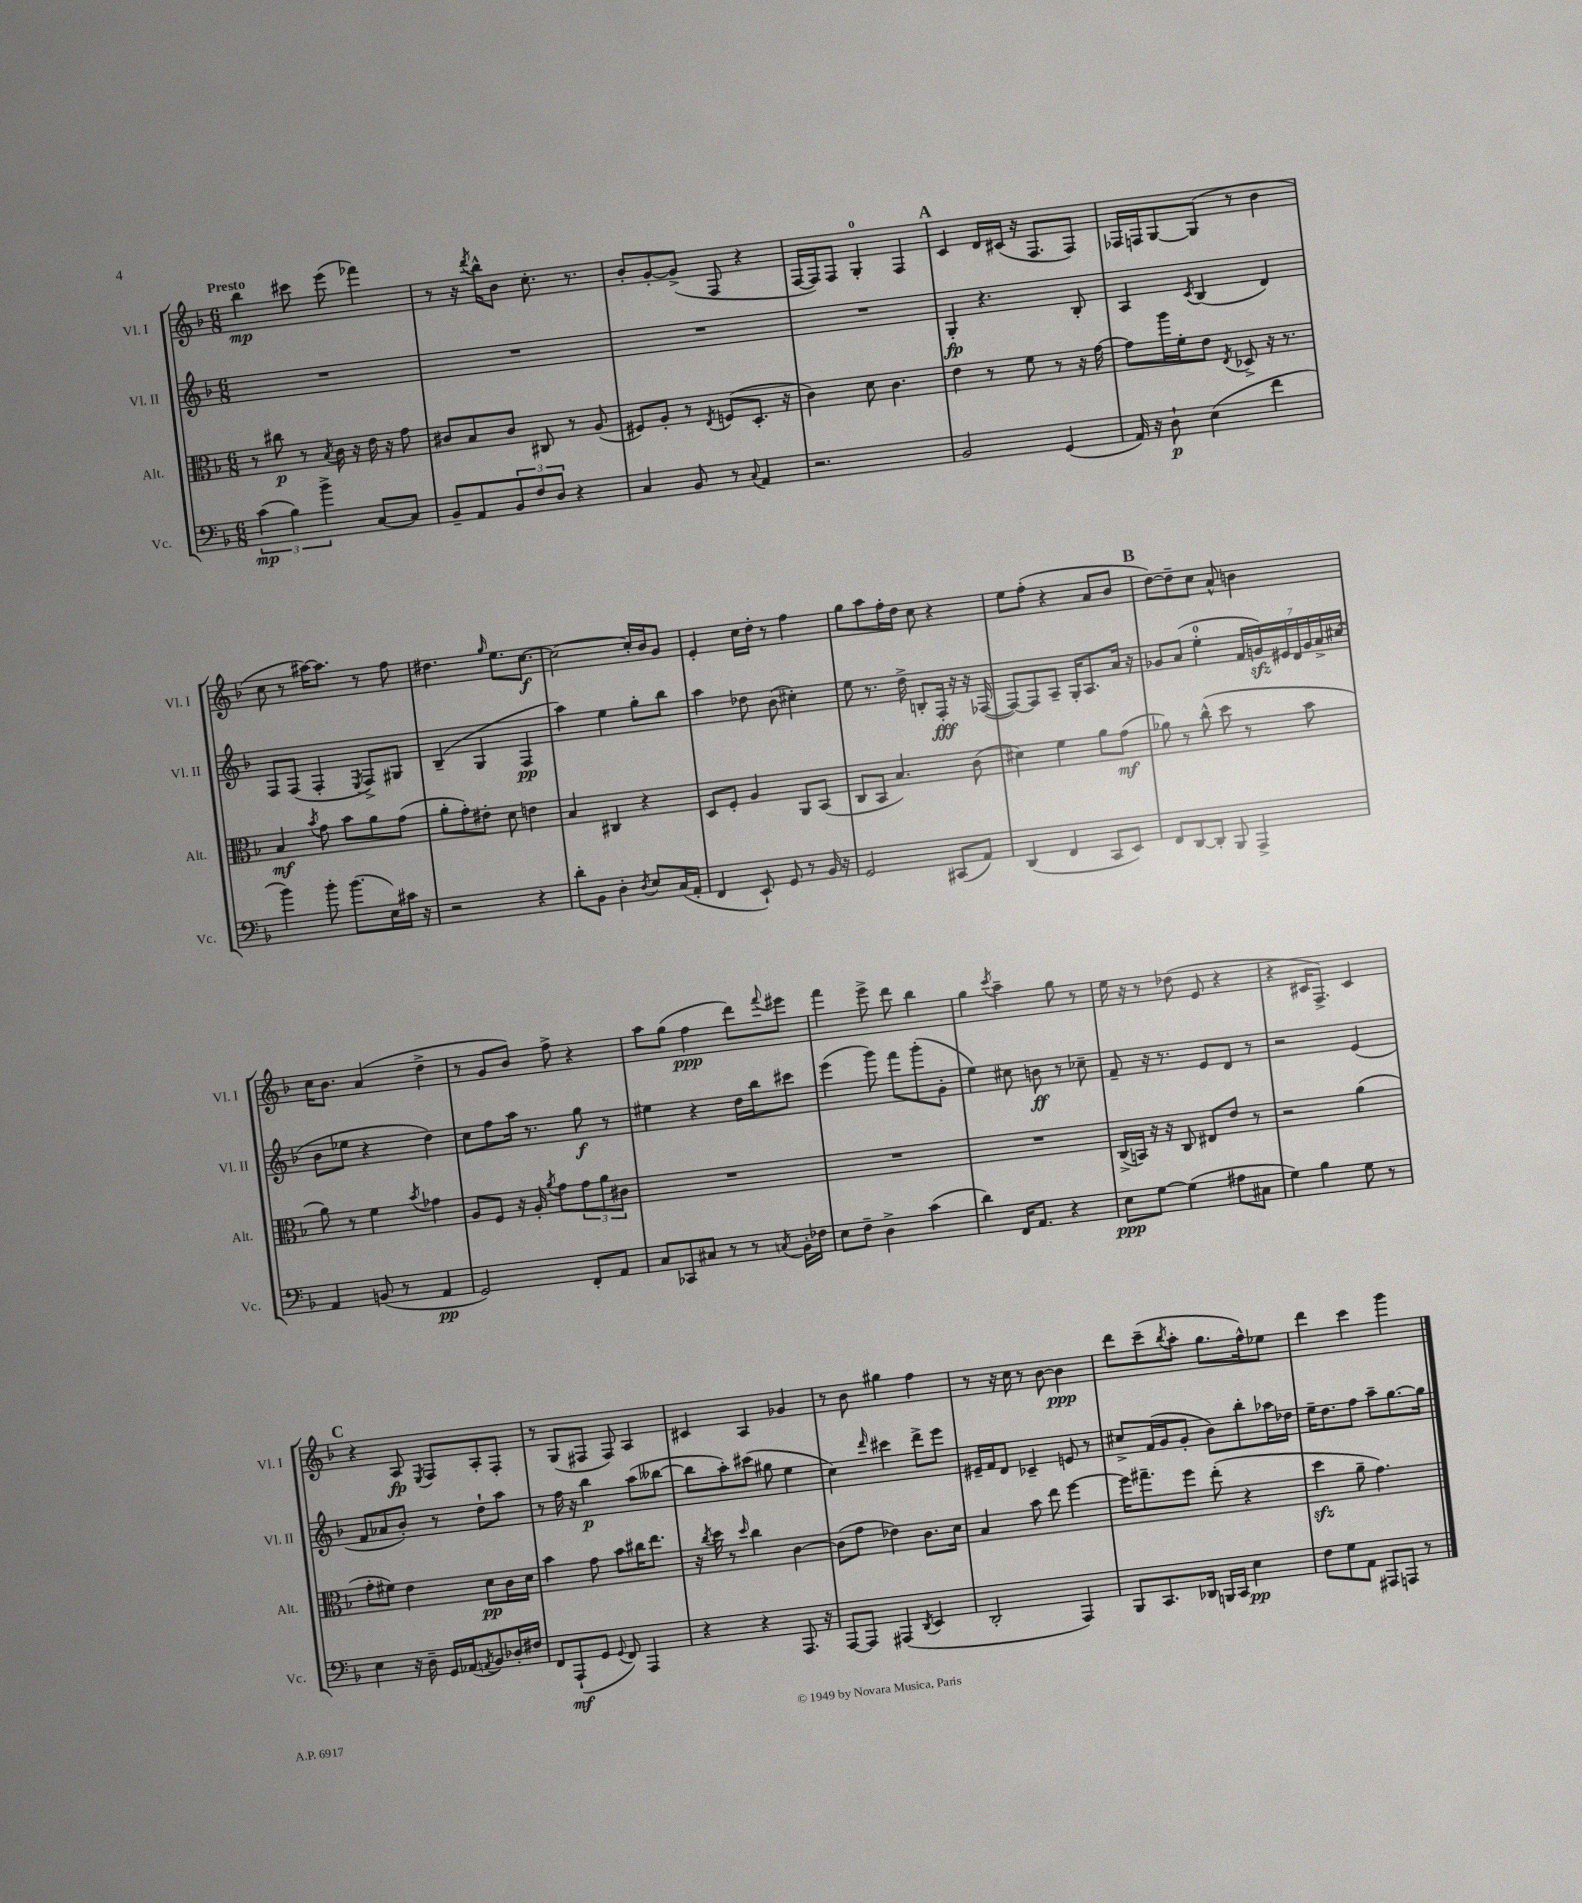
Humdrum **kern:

**kern	**dynam	**kern	**dynam	**kern	**dynam	**kern	**dynam
*part4	*part4	*part3	*part3	*part2	*part2	*part1	*part1
*staff4	*staff4	*staff3	*staff3	*staff2	*staff2	*staff1	*staff1
*I"Vc.	*	*I"Alt.	*	*I"Vl. II	*	*I"Vl. I	*
*I'Vc.	*	*I'Alt.	*	*I'Vl. II	*	*I'Vl. I	*
*clefF4	*	*clefC3	*	*clefG2	*	*clefG2	*
*k[b-]	*	*k[b-]	*	*k[b-]	*	*k[b-]	*
*M6/8	*	*M6/8	*	*M6/8	*	*M6/8	*
=1	=1	=1	=1	=1	=1	=1	=1
!	!	!	!	!	!	!LO:TX:a:B:t=Presto	!
(6c\	mp	8r	.	2.r	.	4bb-\	mp
.	.	8cc#X\	p	.	.	.	.
6B-\)	.	.	.	.	.	.	.
.	.	8r	.	.	.	8ccc#X\	.
6b-^\	.	.	.	.	.	.	.
.	.	8qB-/	.	.	.	.	.
.	.	16c\	.	.	.	(8eee\	.
.	.	16r	.	.	.	.	.
[8C/L	.	16e\	.	.	.	4fff-X\)	.
.	.	16r	.	.	.	.	.
8C/J]	.	8g\	.	.	.	.	.
=2	=2	=2	=2	=2	=2	=2	=2
8BB-~/L	.	8c#X/L	.	2.r	.	8r	.
8AA/	.	8B-/	.	.	.	16r	.
.	.	.	.	.	.	8qddd/	.
.	.	.	.	.	.	16bb-^^\KL	.
12BB-/	.	8c#/J	.	.	.	8b-\J	.
12F/	.	.	.	.	.	.	.
.	.	8C#X/	.	.	.	8.cc'\	.
12D/J	.	.	.	.	.	.	.
4r	.	8r	.	.	.	.	.
.	.	.	.	.	.	8.r	.
.	.	(8A/	.	.	.	.	.
=3	=3	=3	=3	=3	=3	=3	=3
4C/	.	8F#X/L)	.	2.r	.	8b-'/L	.
.	.	8A'/J	.	.	.	[8g'/	.
8BB-/	.	8r	.	.	.	(8g^/J]	.
.	.	8qE/	.	.	.	.	.
8r	.	(8Fn/L	.	.	.	8F/	.
8qqC/	.	.	.	.	.	.	.
4AA/	.	8.D'/J	.	.	.	4r	.
.	.	16r	.	.	.	.	.
=4	=4	=4	=4	=4	=4	=4	=4
2.r	.	4c\)	.	2.r	.	[16F/LL	.
.	.	.	.	.	.	16F/J])	.
.	.	.	.	.	.	8F/J	.
.	.	8d\	.	.	.	4G'/	.
.	.	4.c\	.	.	.	.	.
.	.	.	.	.	.	4F/	.
!!LO:REH:place=s1:t=A
=5	=5	=5	=5	=5	=5	=5	=5
2BB-/	.	4e\	.	4G'/	fp	4c/	.
.	.	8r	.	4.r	.	16d/LL	.
.	.	.	.	.	.	(16c#X/JJ	.
.	.	8f\	.	.	.	16r	.
.	.	.	.	.	.	8.F/L	.
(4GG/	.	8r	.	.	.	.	.
.	.	16r	.	8B-'/	.	8F/J)	.
.	.	[16g\	.	.	.	.	.
=6	=6	=6	=6	=6	=6	=6	=6
16AA/)	.	8g\L]	.	4A/	.	16F-X/LL	.
16r	.	.	.	.	.	16Fn/J	.
8D`\	p	16aa\L	.	.	.	[8G/	.
.	.	16f'\J	.	.	.	.	.
.	.	.	.	8qc/	.	.	.
(4E\	.	8e\J	.	(4B-/	.	(8G/J]	.
.	.	8qE/	.	.	.	.	.
.	.	8D-X^/	.	.	.	8r	.
4f\	.	16r	.	4d/)	.	4b-\	.
.	.	8.r	.	.	.	.	.
!!LO:LB:g=z
=7	=7	=7	=7	=7	=7	=7	=7
4b-\)	.	4B-/	mf	8F/L	.	8cc\	.
.	.	.	.	(8F/J	.	8r	.
.	.	8qb-/	.	.	.	.	.
8b-'\	.	8g\	.	4F'/	.	[16aa#X\KL)	.
.	.	.	.	.	.	8.aa#\J]	.
(8.b-\L	.	8b-\L	.	.	.	.	.
.	.	.	.	8qE/	.	.	.
.	.	8a\	.	8F^/L)	.	8r	.
16E\L)	.	.	.	.	.	.	.
16c#X\JJ	.	(8g\J	.	8G#X/J	.	8ff\	.
16r	.	.	.	.	.	.	.
=8	=8	=8	=8	=8	=8	=8	=8
2r	.	8a'\L	.	(4B-~/	.	4.dd#X\	.
.	.	8g'\)	.	.	.	.	.
.	.	8e#X'\J	.	4G/	.	.	.
.	.	.	.	.	.	16qqgg/	.
.	.	8d\	.	.	.	8.ee\L	.
4r	.	4en\	.	4F/	pp	.	.
.	.	.	.	.	.	[8.cc\J	f
=9	=9	=9	=9	=9	=9	=9	=9
8d'\L	.	4B-/	.	4aa\)	.	2cc\_	.
8BB-\J	.	.	.	.	.	.	.
4D'\	.	4C#X/	.	4ee\	.	.	.
8qD/	.	.	.	.	.	.	.
8E/L	.	4r	.	8gg'\L	.	16cc'/LL]	.
.	.	.	.	.	.	16b-/J	.
(16C/L	.	.	.	8bb-\J	.	8g/J	.
16AA'/JJ	.	.	.	.	.	.	.
=10	=10	=10	=10	=10	=10	=10	=10
4FF/	.	8D/L	.	4aa\	.	4e'/	.
.	.	8F'/J	.	.	.	.	.
8EE`/)	.	4A/	.	8dd-X\	.	16cc\LL	.
.	.	.	.	.	.	16dd'\JJ	.
8GG/	.	.	.	(8b-\	.	8r	.
8r	.	8AA/L	.	4cc#X'\)	.	4ff\	.
16BB-/	.	(8BB-/J	.	.	.	.	.
16r	.	.	.	.	.	.	.
=11	=11	=11	=11	=11	=11	=11	=11
2GG/	.	8C/L	.	8ee\	.	8gg\L	.
.	.	8BB-/J	.	8.r	.	8aa\	.
.	.	4.B-/)	.	.	.	16ff'\L	.
.	.	.	.	16dd^\	.	16dd\JJ	.
.	.	.	.	8Bn'/L	.	8cc\	.
(8CC#X/L	.	.	.	16F'/Jk	fff	4r	.
.	.	.	.	16r	.	.	.
8AA/J)	.	(8c\	.	16r	.	.	.
.	.	.	.	([16F-X/	.	.	.
=12	=12	=12	=12	=12	=12	=12	=12
(4DD/	.	4d#X\)	.	8F-/L_)	.	8ee\L	.
.	.	.	.	8F-/]	.	(8ff'\J	.
4FF/	.	4f\	.	8A~/J	.	4r	.
.	.	.	.	16G'/KL	.	.	.
.	.	.	.	8.A/	.	.	.
8CC/L	.	8a\L	.	.	.	8a/L	.
8EE/J)	.	(8g\J	mf	16a/Jk	.	8b-/J	.
.	.	.	.	16r	.	.	.
!!LO:REH:place=s1:t=B
=13	=13	=13	=13	=13	=13	=13	=13
8FF/L	.	8a-X\)	.	8g-X/L	.	[8dd\L)	.
[8DD/	.	8r	.	(8a/J	.	8dd~\]	.
8DD'/J]	.	(8cc^^\	.	4ee'\	.	8cc\J	.
8BBB-/	.	8dd\	.	.	.	8a^^/	.
4AAA^/	.	8r	.	28f/LL	.	4bn\	.
.	.	.	.	28gnzz/)	.	.	.
.	.	.	.	28e#X/	.	.	.
.	.	.	.	28d/	.	.	.
.	.	8b-\	.	.	.	.	.
.	.	.	.	28g/	.	.	.
.	.	.	.	28a^/	.	.	.
.	.	.	.	(28cc#X/JJ	.	.	.
!!LO:LB:g=z
=14	=14	=14	=14	=14	=14	=14	=14
4AA/	.	8a\)	.	8b-\L	.	16cc\KL	.
.	.	.	.	.	.	8.b-\J	.
.	.	8r	.	8ee-X\J	.	.	.
(8BBn/	.	4f\	.	4r	.	(4a/	.
8r	.	.	.	.	.	.	.
.	.	8qb-/	.	.	.	.	.
4AA/	pp	4g-X\	.	4dd\)	.	4dd^\	.
=15	=15	=15	=15	=15	=15	=15	=15
2GG/)	.	8A/L	.	8cc\L	.	8r	.
.	.	8F/J	.	8ff\	.	8g/L	.
.	.	16r	.	16aa\Jk	.	8b-/J)	.
.	.	16A'/	.	8.r	.	.	.
.	.	8qa/	.	.	.	.	.
.	.	8g\L	.	.	.	8ff^\	.
8FF'/L	.	12g\	.	8gg\	f	4r	.
.	.	12a\	.	.	.	.	.
8AA/J	.	.	.	8r	.	.	.
.	.	12c#X\J	.	.	.	.	.
=16	=16	=16	=16	=16	=16	=16	=16
8C/L	.	2.r	.	4ee#X\	.	8aa\L	.
8CC-X/	.	.	.	.	.	(8gg\J	.
8C#X/J	.	.	.	4r	.	4ff\	ppp
8r	.	.	.	.	.	.	.
8r	.	.	.	16dd\LL	.	8ddd\L)	.
.	.	.	.	16bb-\J	.	.	.
8qCn/	.	.	.	.	.	8qqfff/	.
16BB-'\LL	.	.	.	8ccc#X\J	.	8eee#X\J	.
16F-X\JJ	.	.	.	.	.	.	.
=17	=17	=17	=17	=17	=17	=17	=17
8E\L	.	2.r	.	(4eee\	.	4fff\	.
8F~\J	.	.	.	.	.	.	.
4D^\	.	.	.	8ggg\)	.	8eee^\	.
.	.	.	.	8fff\L	.	8ddd\	.
(4c\	.	.	.	(8ggg'\	.	4bb-\	.
.	.	.	.	8g'\J	.	.	.
=18	=18	=18	=18	=18	=18	=18	=18
4d\)	.	2.r	.	4ee\)	.	4gg\	.
.	.	.	.	.	.	8qccc/	.
16FF/KL	.	.	.	8cc#X\	.	4aa~\	.
8.AA/J	.	.	.	.	.	.	.
.	.	.	.	8bn\	ff	.	.
4r	.	.	.	8r	.	8gg\	.
.	.	.	.	8cc-X~\	.	8r	.
=19	=19	=19	=19	=19	=19	=19	=19
8E\L	ppp	(16C^/LL	.	8f~/	.	16ee\	.
.	.	16BBn/JJ)	.	.	.	16r	.
[8G\J	.	16r	.	16r	.	8r	.
.	.	16r	.	8.r	.	.	.
(4G\]	.	8C/	.	.	.	(8dd-X\	.
.	.	8E#X/L	.	8e/L	.	8e/	.
8A#X\L	.	8e/J	.	8d/J	.	4r	.
8C#X\J	.	8r	.	8r	.	.	.
=20	=20	=20	=20	=20	=20	=20	=20
4G\)	.	2r	.	2r	.	4r	.
4B-\	.	.	.	.	.	16c#X/KL	.
.	.	.	.	.	.	8.F^/J)	.
8G\	.	(4a\	.	(4e/	.	4c#/	.
8r	.	.	.	.	.	.	.
!!LO:LB:g=z
!!LO:REH:place=s1:t=C
=21	=21	=21	=21	=21	=21	=21	=21
4E\	.	8g'\L	.	8f/L	.	4r	.
.	.	8f#X\J)	.	8a-X/	.	.	.
16r	.	4e\	.	8b-'/J)	.	8A/	fp
16D~\	.	.	.	.	.	.	.
.	.	.	.	.	.	8qE/	.
16GG/LL	.	.	.	8r	.	8F/L	.
(16AA-X/J	.	.	.	.	.	.	.
8qAAn/	.	.	.	.	.	.	.
8BB-/)	.	8d\L	pp	8dd`\L	.	8A'/	.
16D-X'/L	.	16c\L	.	8aa\J	.	8F'/J	.
16F#X/JJ	.	16d\JJ	.	.	.	.	.
=22	=22	=22	=22	=22	=22	=22	=22
8FF/L	.	4b-\	.	8r	.	8r	.
(8AAA`/	mf	.	.	16ff\	.	(8G/L	.
.	.	.	.	16r	.	.	.
8GG/J	.	8g\	.	4bb-\	p	8F#X/J	.
8qqGG/	.	.	.	.	.	.	.
8FF/)	.	8b-\L	.	.	.	8F#/)	.
4AAA/	.	16cc#X\K	.	(8aa\L	.	4A/	.
.	.	8.ee\J	.	.	.	.	.
.	.	.	.	[8bb--X\J	.	.	.
=23	=23	=23	=23	=23	=23	=23	=23
4r	.	16r	.	8bb--\L]	.	4c#X/	.
.	.	8qcc/	.	.	.	.	.
.	.	16dd\	.	.	.	.	.
.	.	8r	.	8aa'\)	.	.	.
.	.	16qqdd/	.	.	.	.	.
4r	.	4cc\	.	(8ccc#X\J	.	4A/	.
.	.	.	.	8gg#X\	.	.	.
8.AAA/	.	[4c\	.	4ee\	.	4g-X/	.
16r	.	.	.	.	.	.	.
=24	=24	=24	=24	=24	=24	=24	=24
[8AAA/L	.	(8c\L]	.	4cc\)	.	8r	.
8AAA/J]	.	8g\J	.	.	.	8b-\	.
.	.	.	.	16qqddd/	.	.	.
(4AAA#X/	.	4e-X\)	.	4ccc#X\	.	4gg#X\	.
8qDD/	.	.	.	.	.	.	.
4EE/	.	8.c\L	.	8ddd^\L	.	4ff\	.
.	.	.	.	8eee\J	.	.	.
.	.	16d\Jk	.	.	.	.	.
=25	=25	=25	=25	=25	=25	=25	=25
2DD'/	.	4B-/	.	16e#X~/LL	.	8r	.
.	.	.	.	16f/J	.	.	.
.	.	.	.	8d/J	.	16r	.
.	.	.	.	.	.	16cc\	.
.	.	8b-\	.	4c-X~/	.	8r	.
.	.	8ee\	.	.	.	[8b-\	.
4AAA/)	.	[4ff\	.	8en/	.	4b-\]	ppp
.	.	.	.	8r	.	.	.
=26	=26	=26	=26	=26	=26	=26	=26
8BBB-/L	.	16ff\KL]	.	8cc#X^/L	.	8ddd\L	.
.	.	8.gg#X~\	.	.	.	.	.
8.CC/	.	.	.	(16f/L	.	(8ccc~\	.
.	.	.	.	16g/J	.	.	.
.	.	.	.	.	.	8qbb-/	.
.	.	8ff\J	.	8g'/J	.	8aa'\J	.
16DD-X/Jk	.	.	.	.	.	.	.
16BBBn/LL	.	(8ee'\	.	8b-\L)	.	8.gg\L	.
16CC/JJ	.	.	.	.	.	.	.
4E\	pp	4r	.	8bb-'\	.	.	.
.	.	.	.	.	.	16ff^^\k)	.
.	.	.	.	16aa-X\L	.	8ee-X\J	.
.	.	.	.	16dd-X\JJ	.	.	.
=27	=27	=27	=27	=27	=27	=27	=27
8F\L	.	4ddzz\	.	16ee~\KL	.	4ddd\	.
.	.	.	.	8.dd\	.	.	.
8G\	.	.	.	.	.	.	.
8AA\J	.	8a~\	.	8ff\J	.	4ccc\	.
8AAA#X/L	.	4.g\)	.	8aa~\L	.	.	.
8AAAn/J	.	.	.	[8.gg\	.	4ggg\	.
8r	.	.	.	.	.	.	.
.	.	.	.	16gg\Jk]	.	.	.
==	==	==	==	==	==	==	==
*-	*-	*-	*-	*-	*-	*-	*-
